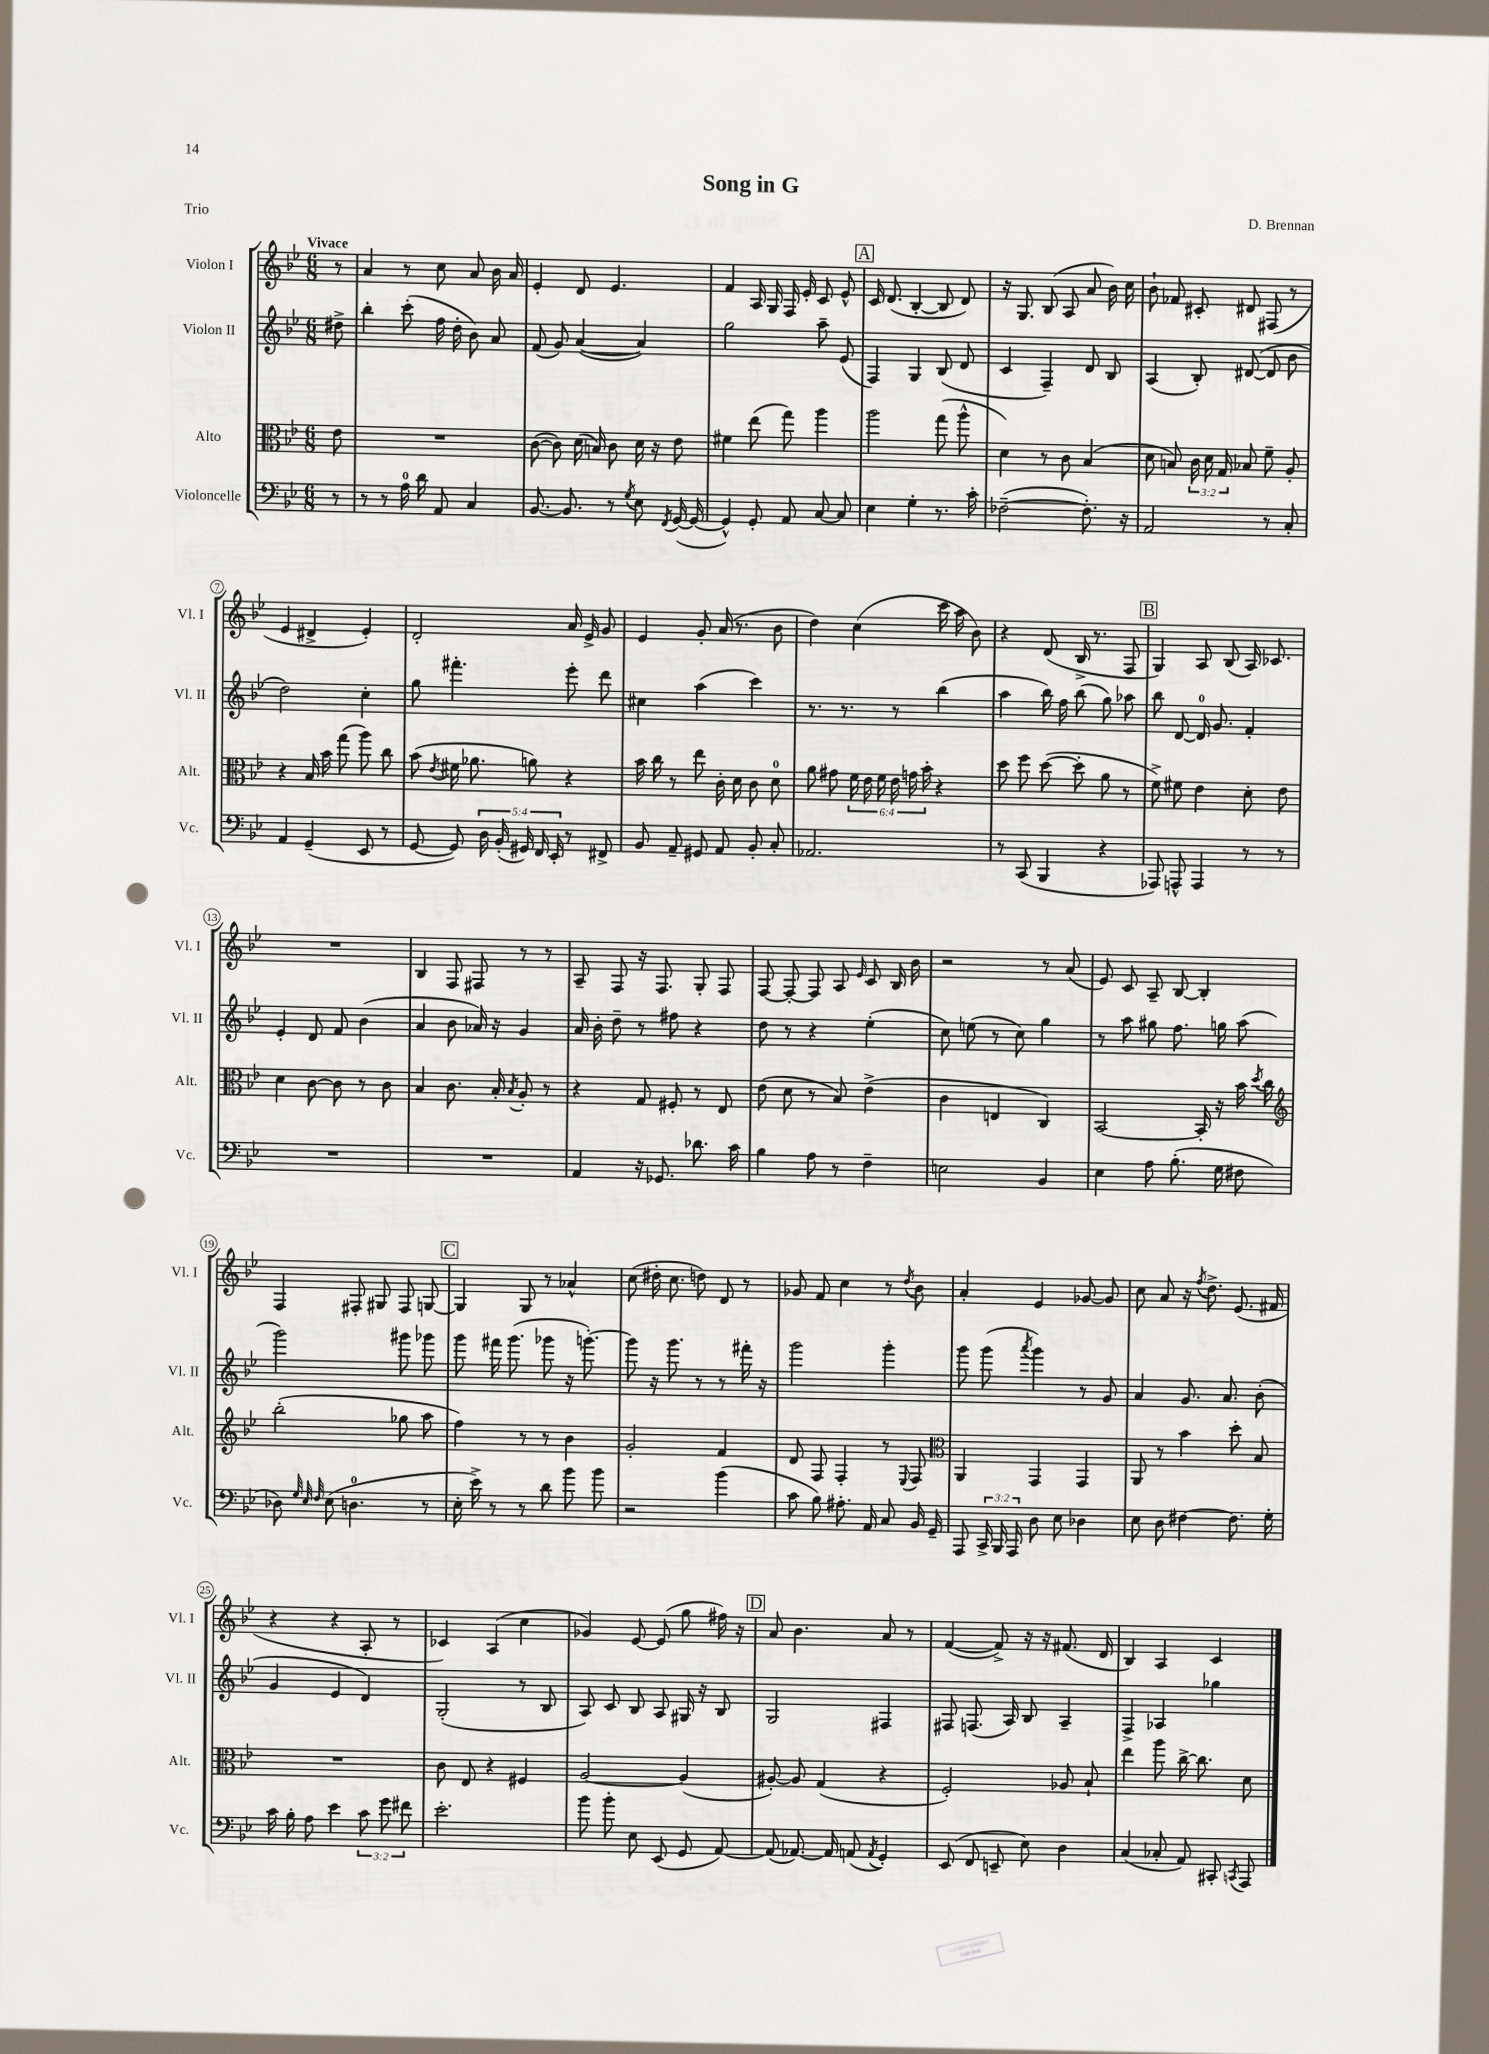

**kern	**kern	**kern	**kern
*staff4	*staff3	*staff2	*staff1
*clefF4	*clefC3	*clefG2	*clefG2
*k[b-e-]	*k[b-e-]	*k[b-e-]	*k[b-e-]
*M6/8	*M6/8	*M6/8	*M6/8
8r	8e-	8dd#^	8r
=	=	=	=
8r	2.r	4bb-'	4a
8r	.	.	.
16A	.	(8ccc'	8r
16d	.	.	.
8AA	.	16ff	8cc
.	.	16dd'	.
4C	.	8b-)	8a
.	.	8a	16b-
.	.	.	16a
=	=	=	=
[8.BB-	([8c	(8f	4e-'
.	8c])	8g)	.
8.BB-]	.	.	.
.	(16d	([4a	8d
.	16B)	.	.
8r	8c	.	4.e-
8qG	.	.	.
8E-	16d	4a])	.
.	16r	.	.
8qFF	.	.	.
([16GG	8e-	.	.
16GG_	.	.	.
=	=	=	=
4GG^^])	4f#	2gg	4f
8GG'	(8ee-	.	16A
.	.	.	16G
8AA	8gg)	.	16F
.	.	.	16e-'
[8C	4aa	8aa~	8c
8C]	.	(8e-	8e-^^
=	=	=	=
4E-	2aa	4F)	16c
.	.	.	(8.d
4G'	.	4G	[4B-'
8.r	(8gg	(8B-	8B-]
.	8aa^^	8d	8d)
16c'	.	.	.
=	=	=	=
([2F-~	4d)	4c	16r
.	.	.	8.G
.	8r	4F~)	(8B-
.	8c	.	8A
8.F-'])	(4B-	8d	8a
.	.	8B-	16b-)
16r	.	.	16cc
=	=	=	=
2AA	8d	(4A	8b-`
.	8B)	.	8f-
.	24c	8B-')	8c#'
.	24d	.	.
.	24G	.	.
.	8B-	([8d#	8d#
8r	8f~	8d#]	(8F#
8C'	8A'	8b-	8r
=	=	=	=
4AA	4r	2dd)	4e-
(4GG~	16B-	.	4d#^
.	16b-	.	.
.	(8gg	.	.
8EE-	8aa)	4cc'	4e-')
8r	8cc	.	.
=	=	=	=
[8GG	(8b-	8gg	2d'
.	8qe-	.	.
8GG])	16f#	4.fff#'	.
.	8.a-	.	.
20D	.	.	.
(20BB-'	.	.	.
20GG#)	.	.	.
.	8a)	.	.
20FF	.	.	.
20EE-'	.	.	.
8r	4r	8eee-'	16a
.	.	.	16e-^
8FF#^	.	8ddd	8g
=	=	=	=
8BB-	16b-	4cc#	4e-
.	16cc	.	.
8AA~	8r	.	.
8GG#	8ee-	(4aa	8g'
8AA	16c'	.	(16a
.	16d	.	8.r
8BB-'	8c	4ccc)	.
8C'	8d	.	8b-
=	=	=	=
2.AA-	8a	8.r	4dd)
.	8g#	.	.
.	.	8.r	.
.	24f	.	(4cc
.	24e-	.	.
.	24f	.	.
.	24e-	8r	.
.	24g	.	.
.	24b-'	.	.
.	4r	(4bb-	16ccc
.	.	.	16aa
.	.	.	8b-)
=	=	=	=
8r	8dd	4aa	4r
(8CC	8ff	.	.
4BBB-	([8dd	16bb-)	(8d
.	.	16ff	.
.	8dd']	(8bb-	16B-^
.	.	.	8.r
4r	8a	8gg)	.
.	8r	8aa-	8F
=	=	=	=
8AAA-)	8f^)	8bb-	4G)
8AAA^^	8f#	[8d	.
4AAA	4e-	16d]	8A
.	.	8.g	.
.	.	.	(8B-
8r	8d'	4f'	16A)
.	.	.	8.c-
8r	8e-	.	.
=	=	=	=
2.r	4d	4e-'	2.r
.	[8c	8d	.
.	8c]	8f	.
.	8r	(4b-	.
.	8c	.	.
=	=	=	=
2.r	4B-	4a	4B-
.	8.c	8b-	8F
.	.	16a-)	8F#
.	16B-'	16r	.
.	8qB-	.	.
.	8A'	4g	8r
.	8r	.	8r
=	=	=	=
4AA	4r	16a	8A~
.	.	16b-'	.
.	.	8dd~	8F
16r	8G	8r	16r
8.GG-	.	.	8.F
.	8F#'	8ff#	.
8.d-	8r	4r	8G'
.	8E-	.	8F
16c	.	.	.
=	=	=	=
4B-	(8e-	8dd	[8F
.	8d	8r	8F'_
8A	8r	4r	8F]
8r	8B-)	.	8A
.	.	.	16qqe-
4F~	(4e-^	(4ee-'	8c
.	.	.	16B-
.	.	.	16b-
=	=	=	=
2E	4c	8cc)	2r
.	.	(8ee	.
.	4E	8r	.
.	.	8cc)	.
4BB-	4C)	4gg	8r
.	.	.	(8a
=	=	=	=
4E-	[2BB-	8r	8e-)
.	.	8aa	8c
8A	.	8gg#	8A~
(8.B-'	.	8.ff	[8B-
.	16BB-']	.	4B-']
16G	16r	16gg	.
8F#	16b-	(8aa	.
.	8qdd	.	.
.	16cc	.	.
=	=	=	=
*	*clefG2	*	*
8D-)	(2bb-'	2ggg)	4F
32qqG	.	.	.
32qqE-	.	.	.
32qqF	.	.	.
(8E-	.	.	.
4.D	.	.	8F#'
.	.	.	8G#
.	8gg-	8ggg#	8F#
8r	8aa	8ggg-	[8G
=	=	=	=
16E-'	4ff)	8ggg	4G]
16e-^)	.	.	.
8r	.	16fff#	.
.	.	(8.ggg	.
8r	8r	.	8G
8d	8r	8ggg-	8r
8b-	4b-	16r	4a-^^
.	.	[8.ggg')	.
8b-	.	.	.
=	=	=	=
2r	2g'	8ggg]	(8cc
.	.	16r	16dd#'
.	.	8.ggg	8.cc
.	.	8r	8dd)
(4b-	4f	8r	8d
.	.	16fff#'	8r
.	.	16r	.
=	=	=	=
8c	8d	2ggg	8g-
8B-)	8F	.	8f
8.A#'	4F'	.	4cc
16AA	.	.	.
8C	8r	4ggg'	8r
.	8qqE-	.	8qdd
16BB-	8F	.	8b-
16GG~	.	.	.
=	=	=	=
*	*clefC3	*	*
8AAA	4AA	8ggg	4a'
24CC^	.	(8ggg	.
24BBB-	.	.	.
24AAA	.	.	.
.	.	8qaaa	.
8D	4GG	4ggg)	4e-
8E-	.	.	.
4D-	4GG	8r	[8g-
.	.	8g	8g-]
=	=	=	=
8E-	8AA	4a	8cc
8D	8r	.	8a
[4F#	4b-	8.g	16r
.	.	.	8qff
.	.	.	8.dd^
.	.	8.a	.
8.F#]	8dd'	.	(8.e-
.	8B-	(8b-'	.
16G'	.	.	16f#
=	=	=	=
16c	2.r	4g	4r
16B-'	.	.	.
8A	.	.	.
4e-	.	4e-	4r
12c	.	4d)	8A'
12g	.	.	.
.	.	.	8r
12f#	.	.	.
=	=	=	=
2.e-'	8c	(2G'	4c-)
.	8E-	.	.
.	4r	.	(4A
.	4F#	8r	4cc
.	.	8B-	.
=	=	=	=
8b-	[2A	8A)	4g-)
8b-'	.	8c	.
8E-	.	8B-	[8e-
(8EE-	.	8A	(8e-]
8GG	(4A]	16G#	8gg
.	.	16r	.
[8AA)	.	8B-	16ff#)
.	.	.	16r
=	=	=	=
(8AA]	[8A#')	2G	8a
[8.AA-)	8A#]	.	4.b-
.	(4G	.	.
16AA-]	.	.	.
(8AA	.	.	.
8qAA	.	.	.
4GG')	4r	4F#	8a
.	.	.	8r
=	=	=	=
(8EE-	2F')	8F#	([4f
8FF	.	(8.F	.
8EE~	.	.	8f^])
.	.	16A)	.
8E-)	.	8B-	16r
.	.	.	16r
4D	8A-	4A~	(8.f#
.	8B-`	.	.
.	.	.	16d
=	=	=	=
(4C	4ee-	4F^	4B-)
8C-'	8aa	4A-	4A
8AA)	[16cc^	.	.
.	8.cc]	.	.
8CC#'	.	4gg-	4c
8qCC	.	.	.
8AAA	8d	.	.
==	==	==	==
*-	*-	*-	*-
